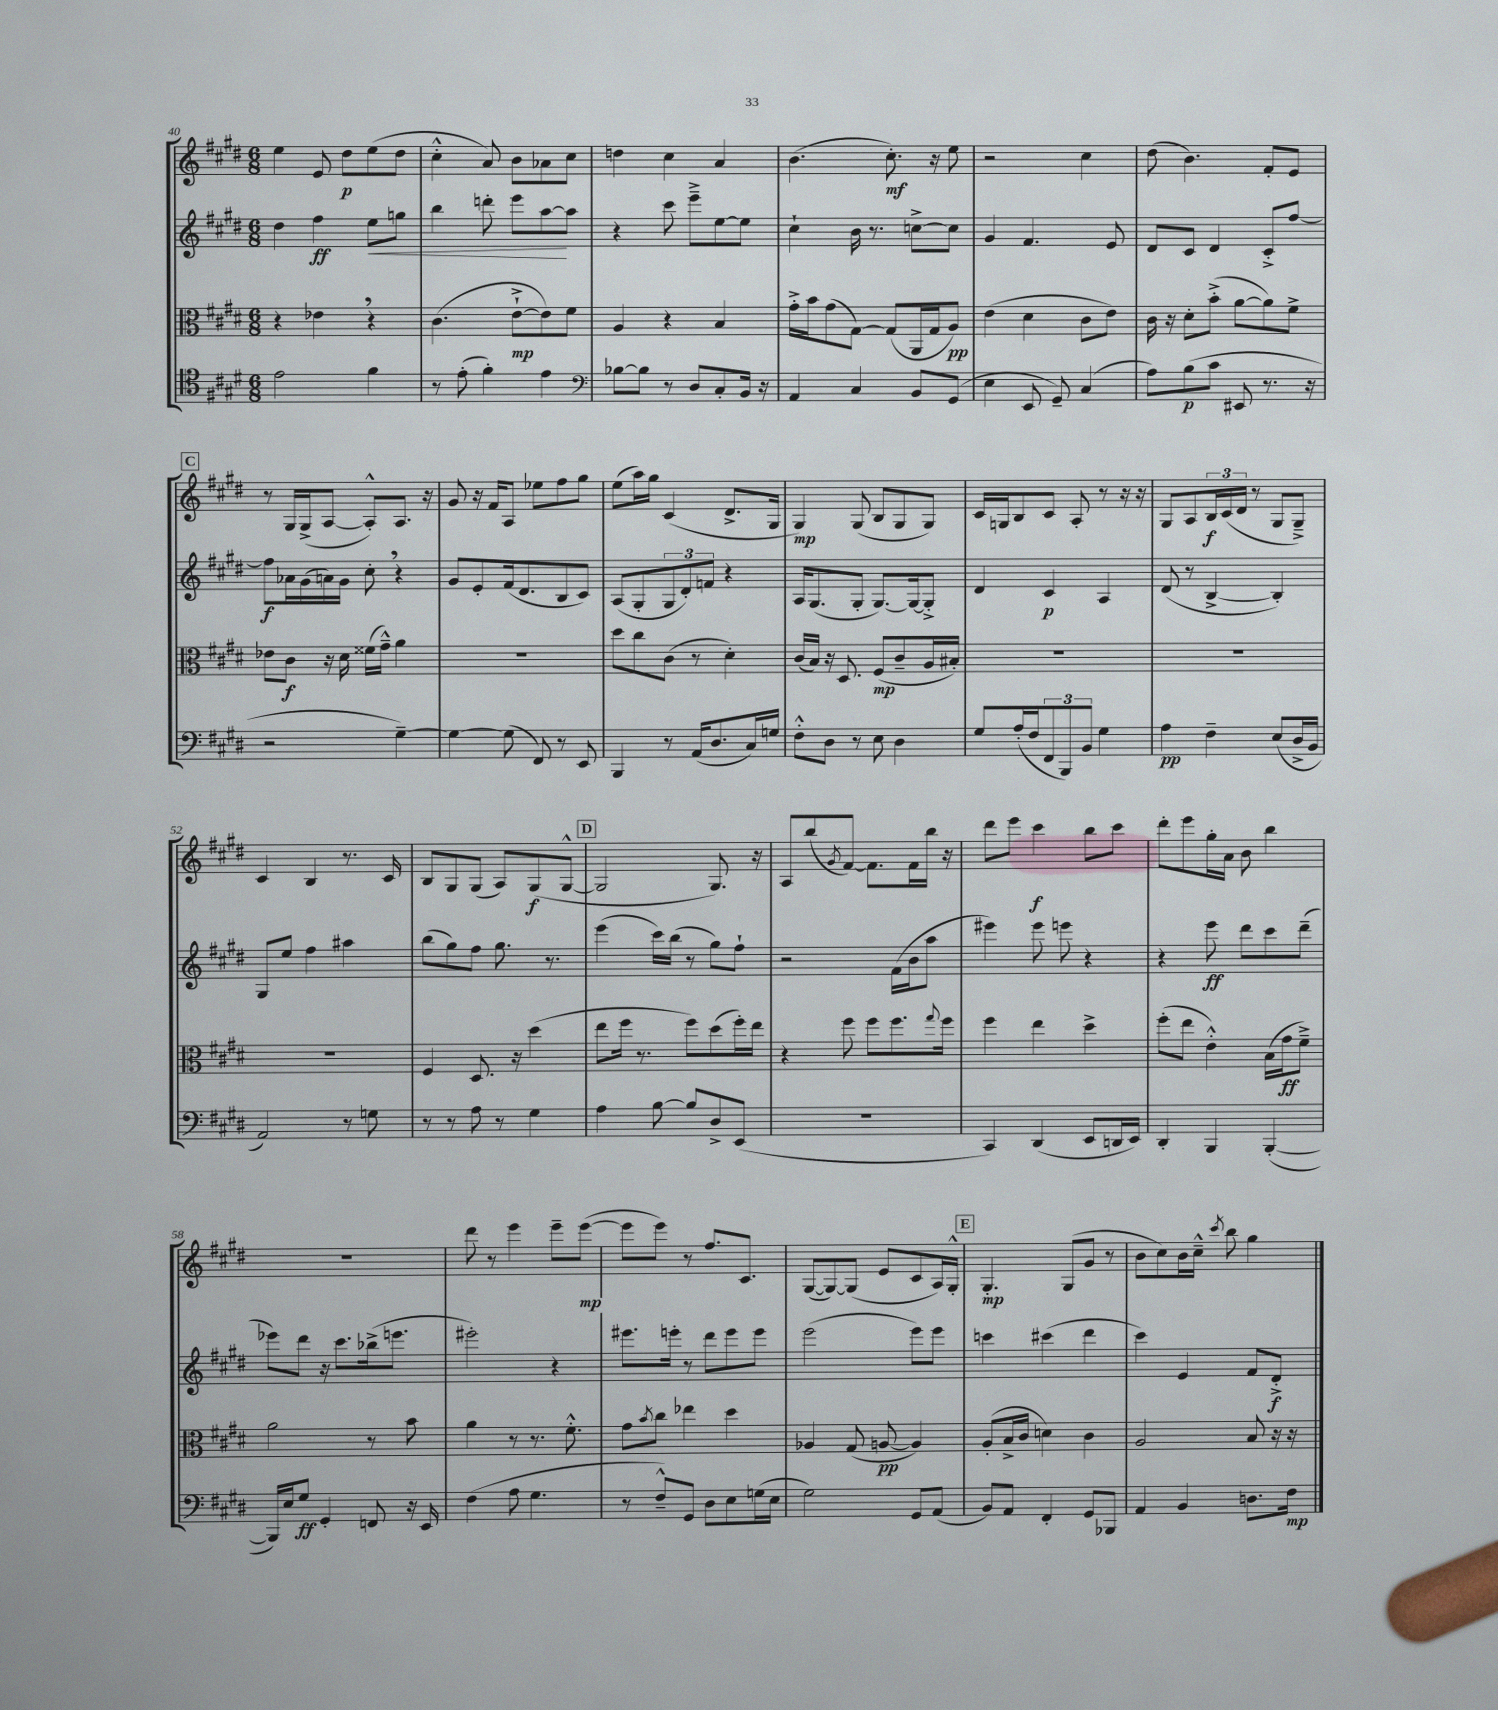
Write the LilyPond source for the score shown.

<<
\new StaffGroup <<
\new Staff = "s0" {
    \clef treble \key e \major \numericTimeSignature \time 6/8
    e''4 e'8 dis''8\p e''8( dis''8 |
    cis''4-.-^ a'8) b'8 aes'8 cis''8 |
    d''4 cis''4 a'4 |
    b'4.( cis''8.-.\mf) r16 e''8 |
    r2 cis''4 |
    dis''8( b'4.) fis'8-. e'8 |
    \mark \markup { \box "C" } r8 gis16 gis16->( a8~ a8-.-^) a8. r16 |
    gis'8 r16 fis'16 a8 ees''8 fis''8 gis''8 |
    e''8( a''16) gis''16 cis'4( dis'8.-> gis16 |
    gis4\mp) gis8( b8 gis8 gis8) |
    cis'16 g16 b8 cis'8 a8-. r8 r16 r16 |
    gis8 a8 \tuplet 3/2 { b16\f cis'16( dis'16 } r8 gis8 gis8--->) |
    cis'4 b4 r8. cis'16 |
    b8 gis8 gis8( a8) gis8\f( gis8~-^ |
    \mark \markup { \box "D" } gis2 gis8.) r16 |
    a8 b''8( \acciaccatura { gis'8 } fis'8~) fis'8. fis'16 b''16 r16 |
    dis'''8 e'''8 cis'''4\f b''8 cis'''8 |
    dis'''8-. e'''8 gis''16-. a'16 b'8 b''4 |
    R2. |
    dis'''8 r8 e'''4 e'''8-- e'''8~\mp( |
    e'''8 e'''8) r8 fis''8. cis'8. |
    gis8~( gis8~) gis8( e'8 cis'8 a16) gis16-.-^ |
    \mark \markup { \box "E" } gis4.-.\mp gis8( gis'8 r8 |
    b'8 cis''8) b'16 cis''16---^ \acciaccatura { cis'''8 } b''8 gis''4 \bar "|." |
}
\new Staff = "s1" {
    \clef treble \key e \major \numericTimeSignature \time 6/8
    dis''4 fis''4\ff e''8\< g''8 |
    b''4 d'''8-. e'''8 a''8~\! a''8 |
    r4 cis'''8 e'''8---> e''8~ e''8 |
    cis''4-! b'16 r8. c''8~-> c''8 |
    gis'4 fis'4. e'8 |
    dis'8 cis'8 dis'4 cis'8-.-> fis''8~ |
    \mark \markup { \box "C" } fis''8\f aes'16 gis'16( a'16) gis'16 cis''8-. \breathe r4 |
    gis'8 e'8-. fis'16( dis'8. b8 cis'8) |
    a8( gis8-. \tuplet 3/2 { gis8 dis'8-.) f'8 } r4 |
    a16 gis8.( gis8-. gis8.~) gis16~ gis8-.-> |
    dis'4 cis'4\p a4 |
    dis'8( r8 b4~-> b4-.) |
    gis8 e''8 fis''4 ais''4 |
    b''8( gis''8) fis''8 gis''8. r8. |
    \mark \markup { \box "D" } e'''4( cis'''16) b''16( r8 gis''8) fis''8-! |
    r2 fis'16( b'16 a''8 |
    eis'''4) eis'''8 e'''8 r4 |
    r4 e'''8\ff dis'''8 cis'''8 dis'''8--( |
    ees'''8) dis'''8 r16 cis'''8. bes''16->( e'''8. |
    eis'''2-.) r4 |
    eis'''8. e'''16-. r8 dis'''8 e'''8 e'''8 |
    e'''2( e'''8) e'''8 |
    \mark \markup { \box "E" } c'''4 cis'''4( dis'''4 |
    cis'''4) e'4 fis'8 dis'8-.->\f \bar "|." |
}
\new Staff = "s2" {
    \clef alto \key e \major \numericTimeSignature \time 6/8
    r4 ees'4 \breathe r4 |
    cis'4.( e'8~-!->\mp e'8) fis'8 |
    a4 r4 b4 |
    gis'16-.-> b'16 gis'8( gis8~) gis8( a,16 gis16 a8\pp) |
    e'4( dis'4 cis'8 e'8) |
    cis'16 r16 dis'8-. b'8-.->( a'8~ a'8) fis'8-> |
    \mark \markup { \box "C" } ees'8 cis'8\f r16 dis'16 fisis'16( gis'16---^) a'4 |
    R2. |
    dis''8 cis''8 cis'8( r8 dis'4-.) |
    cis'16( b16) r16 dis8. fis8\mp( cis'8-- a16 bis16-.) |
    R2. |
    R2. |
    R2. |
    fis4 dis8. r16 dis''4( |
    \mark \markup { \box "D" } e''8 fis''16 r8. fis''8) dis''8( fis''16-.) e''16 |
    r4 fis''8 fis''8 fis''8. \appoggiatura { gis''8 } fis''16 |
    fis''4 e''4 dis''4-> |
    fis''8-.( e''8 e'4-.-^) b16( gis'16\ff fis'8--->) |
    a'2 r8 b'8 |
    a'4 r8 r8. fis'8.-.-^ |
    gis'8 \acciaccatura { b'8 } cis''8 ees''4 dis''4 |
    aes4 gis8( a8~\pp a4) |
    \mark \markup { \box "E" } a8-.( b16-> cis'16 d'4) cis'4 |
    a2 b8 r16 r16 \bar "|." |
}
\new Staff = "s3" {
    \clef tenor \key e \major \numericTimeSignature \time 6/8
    e'2 fis'4 |
    r8 e'8-.( fis'4-.) e'4 |
    \clef bass bes8~ bes8 r8 dis8 cis8-. b,16 r16 |
    a,4 cis4 b,8 gis,8( |
    e4 e,8 gis,8--) cis4( |
    a8) b8\p( cis'8 eis,8 r8. r16 |
    \mark \markup { \box "C" } r2 gis4~--) |
    gis4~ gis8( fis,8) r8 e,8 |
    b,,4 r8 a,16( dis8. cis16) g16 |
    fis8-.-^ dis8 r8 e8 dis4 |
    gis8 a16-.( fis16 \tuplet 3/2 { fis,8 b,,8) b,8 } gis4 |
    a4\pp fis4-- e8( dis16-> b,16 |
    a,2) r8 g8 |
    r8 r8 a8 r8 gis4 |
    \mark \markup { \box "D" } a4 b8~ b8 dis8-> e,8( |
    R2. |
    cis,4) dis,4( e,8 d,16 e,16) |
    dis,4-. b,,4 b,,4~-.( |
    b,,16) e16 gis8\ff gis,4-. f,8 r16 e,16 |
    fis4( a8 gis4. |
    r8 fis8---^) gis,8 dis8 e8 g16( e16 |
    gis2) gis,8 a,8( |
    \mark \markup { \box "E" } b,8) a,8 fis,4-. gis,8 bes,,8 |
    a,4 b,4 d8. fis16\mp \bar "|." |
}
>>
>>
\layout { \context { \Score currentBarNumber = #40 } }
